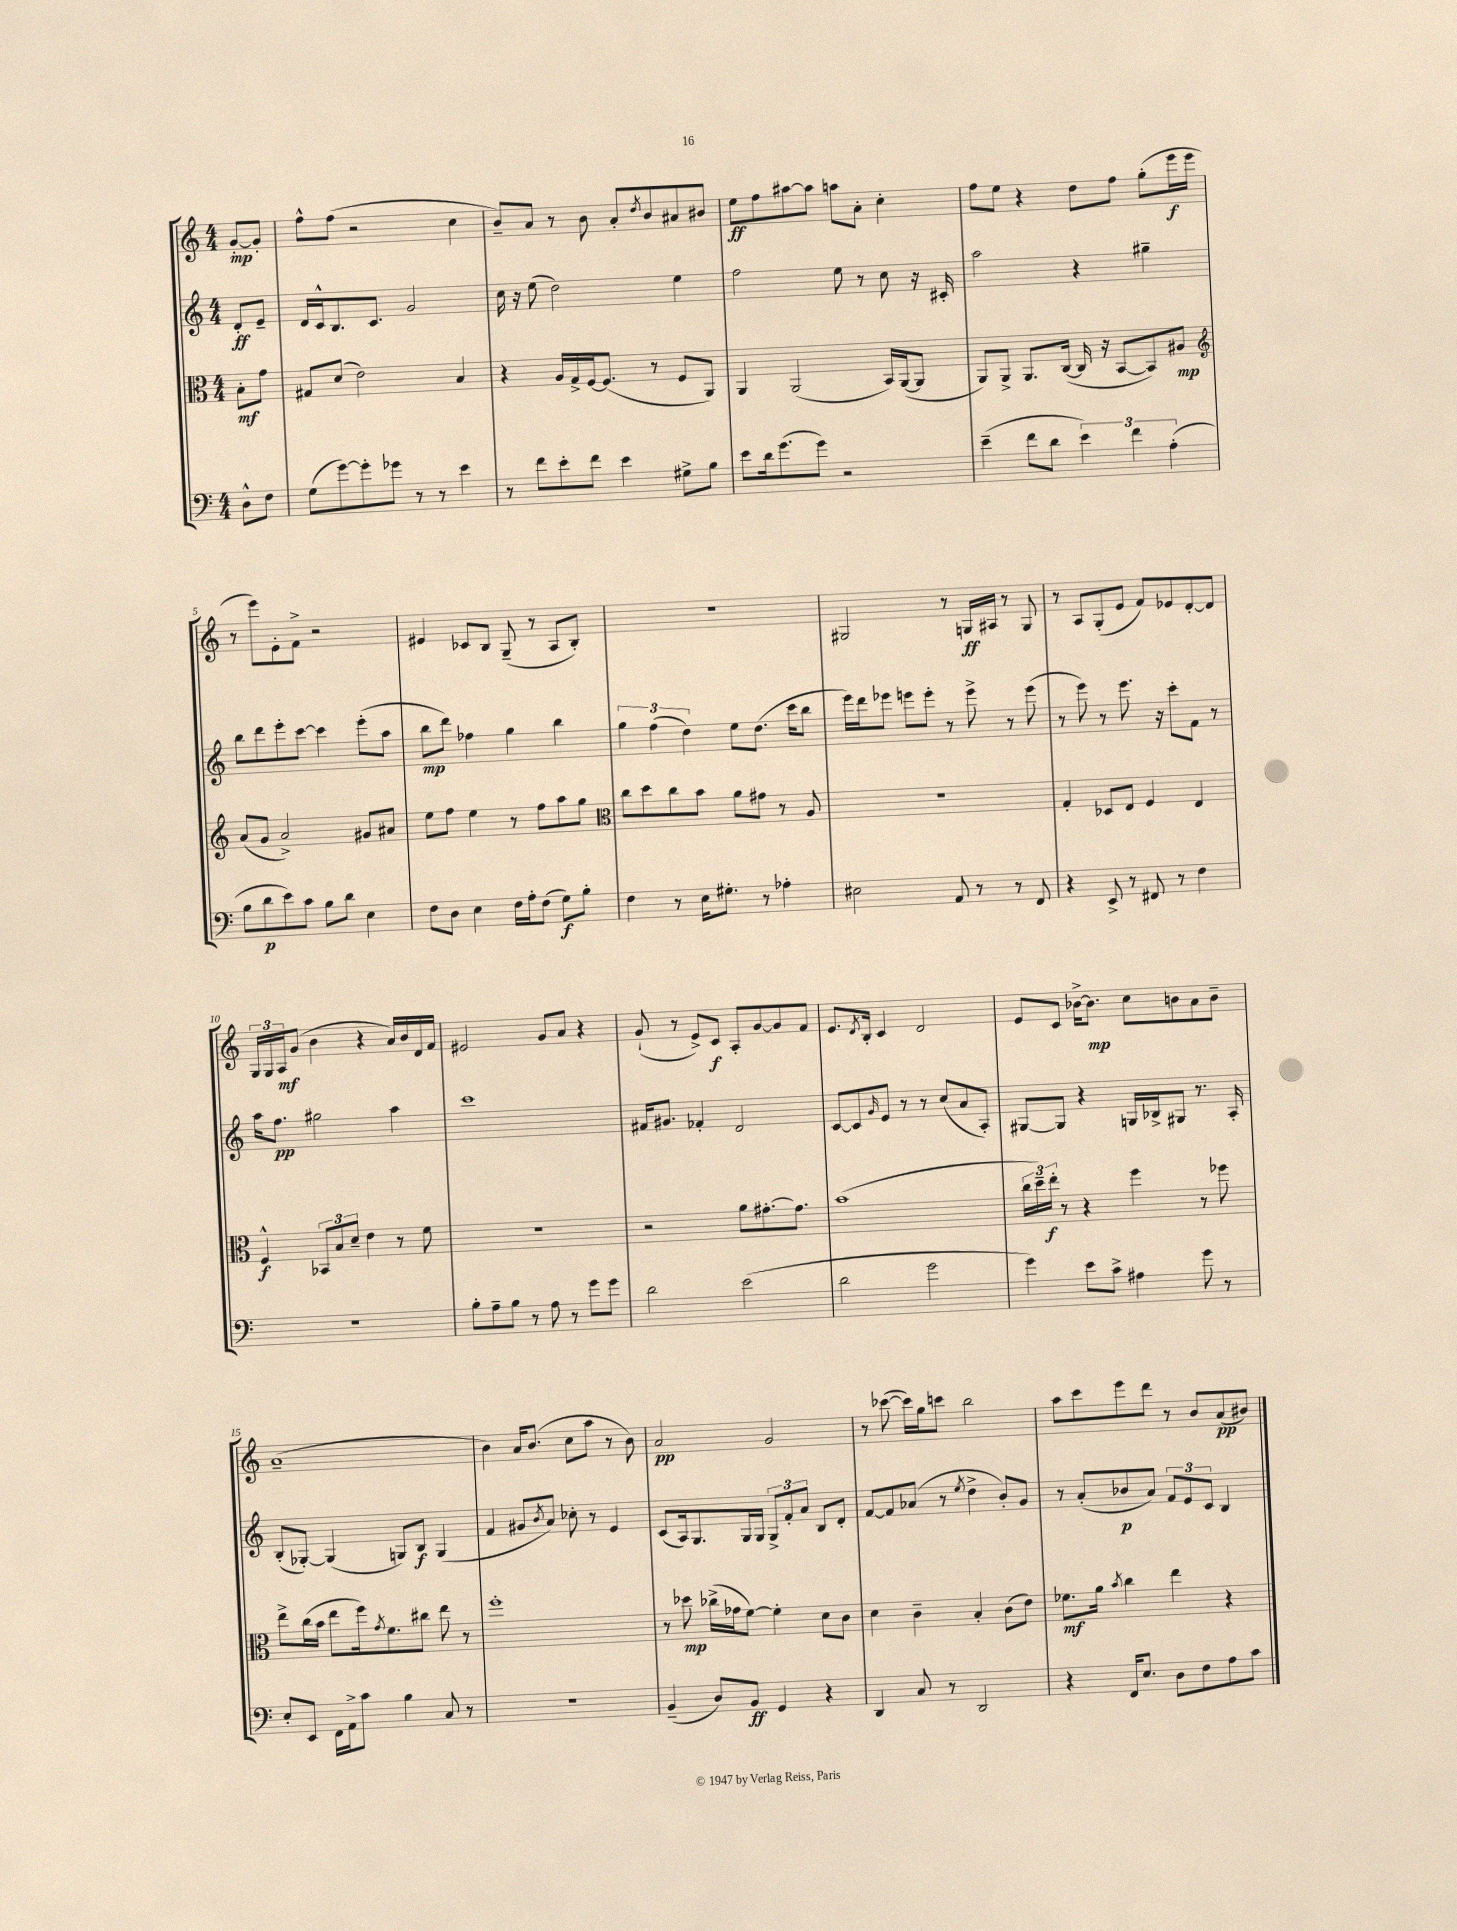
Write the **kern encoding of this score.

**kern	**kern	**kern	**kern
*staff4	*staff3	*staff2	*staff1
*clefF4	*clefC3	*clefG2	*clefG2
*k[]	*k[]	*k[]	*k[]
*M4/4	*M4/4	*M4/4	*M4/4
8D^^\L	8B'\L	8d'/L	[8g'/L
8F\J	8g\J	8e~/J	8g'/]J
=	=	=	=
(8G\L	8G#/L	16d/LL	8ff^^\L
.	.	16c^^/J	.
[8g\)	(8d/J	8.B/	(8ff\J
8g'\]	2e\)	.	2r
.	.	8.c/J	.
8g-\J	.	.	.
8r	.	2g/	.
8r	.	.	.
4e\	4B/	.	4cc\
=	=	=	=
8r	4r	16cc\	8b~/L)
.	.	16r	.
8f\L	.	(8ee\	8a/J
8e'\	16A/LL	2dd\)	8r
.	16G^/	.	.
8f\J	[16F/J	.	8b\
.	(8.F/]J	.	.
4e\	.	.	8a'/L
.	.	.	8qdd/
.	8r	.	8b/
8G#^\L	8F/L	4ee\	8a#/
8B\J	8AA/J)	.	8b#/J
=	=	=	=
8e\L	4AA/	2ff\	8ee\L
16d\k	.	.	8ff\
(8.g\	.	.	.
.	(2AA/	.	[8aa#\
8g\J)	.	.	8aa#\]J
2r	.	8ee\	8aa\L
.	.	8r	8a'\J
.	16BB/LL)	8cc\	4cc'\
.	([16AA/J	.	.
.	8AA/]J	16r	.
.	.	16c#'/	.
=	=	=	=
(4e~\	8AA/L)	2aa\	8ff\L
.	8AA^/J	.	8ee\J
8f\L	8.AA/L	.	4r
8d\J	.	.	.
.	([16C/Jk	.	.
6e\)	16C/]	4r	8dd\L
.	16r	.	.
.	[8BB/L	.	8ff\J
6f\	.	.	.
.	8BB/])	4gg#~\	(8gg'\L
(6A'\	.	.	.
.	8A#/J	.	16eee\L
.	.	.	16eee\JJ
=	=	=	=
*	*clefG2	*	*
8B\L	(8a/L	8bb\L	8r
8d\	8g/J	8ddd\	8eee\L)
8e\)	2a^/)	8eee'\	8e'\
8c\J	.	[8ccc\J	8f^\J
8B\L	.	4ccc\]	2r
8d\J	.	.	.
4E\	8g#/L	(8eee'\L	.
.	8a#/J	8aa\J	.
=	=	=	=
8F\L	8ee\L	8bb\L	4e#/
8D\J	8ff\J	8ddd\J)	.
4E\	4ee\	4ff-\	8c-/L
.	.	.	8B/J
16F\LL	8r	4gg\	(8G~/
16A'\J	.	.	.
(8F\J	8ff\L	.	8r
8G\L)	8aa\	4bb\	8A/L
8B'\J	8gg\J	.	8B'/J)
=	=	=	=
*	*clefC3	*	*
4F\	8cc\L	6gg\	1r
.	8dd\	.	.
.	.	(6ff\	.
8r	8cc\	.	.
.	.	6dd\)	.
16E\LK	8b\J	.	.
8.G#'\J	.	.	.
.	8a\L	8ee\L	.
8r	8g#\J	(8.dd\J	.
4A-'\	8r	.	.
.	.	16ccc\LK	.
.	8A/	8bb\J	.
=	=	=	=
2E#\	1r	16eee\LL)	2G#/
.	.	16ddd\J	.
.	.	8eee-\J	.
.	.	8eee\L	.
.	.	8eee'\J	.
8AA/	.	8r	8r
8r	.	8eee^\	16G/LL
.	.	.	16A#/JJ
8r	.	8r	8r
8FF/	.	(8eee\	8G/
=	=	=	=
4r	4G'/	8r	8r
.	.	8eee\)	8A/L
8EE^/	8D-/L	8r	(8G'/
8r	8E/J	8.eee\	8e/J
8FF#/	4F/	.	8f/L)
.	.	16r	.
8r	.	8ccc'\L	8e-/
4F\	4E/	8f\J	[8d'/
.	.	8r	8d/]J
=	=	=	=
1r	4F^^/	16aa\LK	24G/LL
.	.	.	24G/
.	.	8.ff\J	.
.	.	.	24A/J
.	.	.	(8g/J
.	12BB-/L	2gg#\	4b\
.	12B/	.	.
.	12d~/J	.	.
.	4e\	.	4r
.	8r	4aa\	16a/LL)
.	.	.	16b/
.	8f\	.	16d/
.	.	.	16f/JJ
=	=	=	=
8B'\L	1r	1ccc	2e#/
8A~\	.	.	.
8B\J	.	.	.
8r	.	.	.
8A\	.	.	8g/L
8r	.	.	8a/J
8g\L	.	.	4r
8g\J	.	.	.
=	=	=	=
2d\	2r	16f#/LK	(8g`/
.	.	8.g#/J	.
.	.	.	8r
.	.	4f-'/	8e^/L)
.	.	.	8c/J
(2e\	8a\L	2d/	8A'/L
.	[8.g#'\	.	[8g/
.	.	.	8g/]
.	8.g#\]J	.	.
.	.	.	8f/J
=	=	=	=
2d\	(1b	[8c/L	8.e/L
.	.	8c/]	.
.	.	.	8qd/
.	.	.	16B'/Jk
.	.	16qqg/	.
.	.	8e/J	4c/
.	.	8r	.
2g\	.	8r	2d/
.	.	(8cc/L	.
.	.	8a/	.
.	.	8A'/J)	.
=	=	=	=
4g\)	24cc\LL	[8G#/L	8e/L
.	24dd~\)	.	.
.	24ee'\JJ	.	.
.	8r	8G#/]J	8c/J
8e\L	4r	4r	[16b-^\LK
.	.	.	8.b-\]J
8c^\J	.	.	.
4A#\	4ff\	16G/LL	8cc\L
.	.	16B-^/J	.
.	.	8G#/J	8b\
8g\	8r	8.r	8a\
8r	8ff-\	.	8b~\J
.	.	16A'/	.
=	=	=	=
8E'/L	8ee^\L	(8B'/L	(1a~
8EE/J	(16cc\L	[8G-'/J)	.
.	16b\JJ	.	.
16FF\LL	8ee\L	(4G-/]	.
16AA^\J	.	.	.
8c\J	16ff\k)	.	.
.	8qg/	.	.
.	8.f\	.	.
4B\	.	8G/L)	.
.	8cc#\J	8B/J	.
8C/	8ee\	(4G/	.
8r	8r	.	.
=	=	=	=
1r	1ff'	4f/	4b\)
.	.	8g#/L	16a/LK
.	.	.	(8.b/J
.	.	8qb/	.
.	.	8a/J)	.
.	.	8cc-'\	8cc\L
.	.	8r	8aa\J
.	.	4e/	8r
.	.	.	8b\)
=	=	=	=
(4BB~/	8r	(8c/L	2a/
.	8dd-\	16A/k)	.
.	.	8.G/	.
8D/L)	(16cc-^\LL	.	.
.	16g-\J	.	.
8BB/J	[8f\J)	16G/L	.
.	.	16G/JJ	.
4GG/	4f'\]	12G^/L	2g/
.	.	12f'/	.
.	.	12a/J	.
4r	8d\L	8B/L	.
.	8c\J	8d'/J	.
=	=	=	=
4DD/	4d\	[8f/L	8r
.	.	8f/]	([8ccc-\
8C/	4c~\	(8a-/J	16ccc-\]LL)
.	.	.	16gg\J
8r	.	8r	8ccc\J
.	.	8qee/	.
2DD/	4B'/	4dd^\	2bb\
.	(8c\L	8b'/L)	.
.	8e\J)	8g/J	.
=	=	=	=
4r	8.f-\L	8r	8aa\L
.	.	(8a'/L	8ccc\
.	16a\Jk	.	.
.	8qb/	.	.
16FF/LK	4cc\	8b-/	8eee\
8.E/J	.	.	.
.	.	8a/J)	8ddd\J
8D\L	4ee\	12f/L	8r
.	.	12e/	.
8F\	.	.	8b/L
.	.	12c/J	.
8A\	4r	4B/	(8a/
8c\J	.	.	8b#/J)
==	==	==	==
*-	*-	*-	*-
